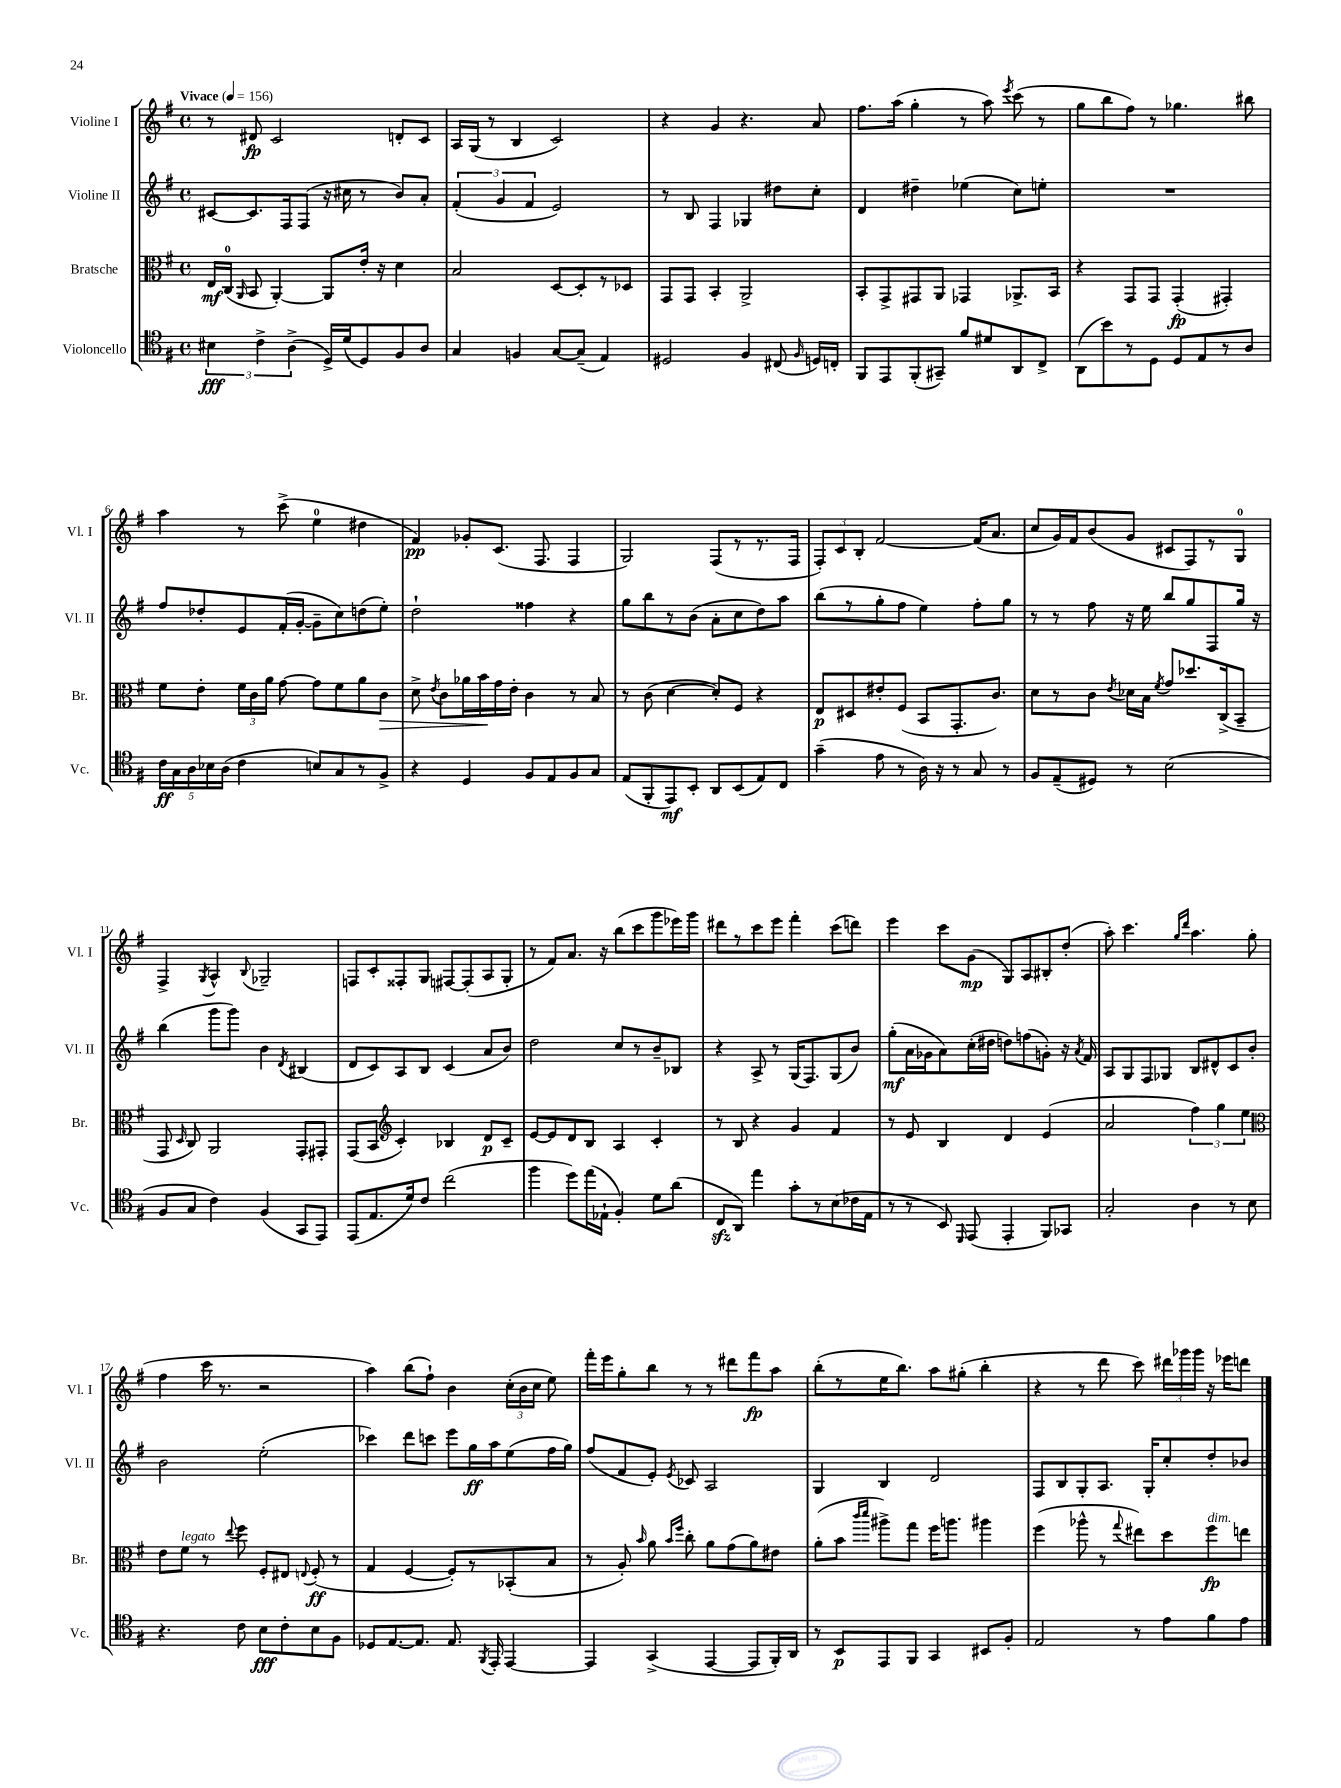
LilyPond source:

<<
\new StaffGroup <<
\new Staff = "s0" \with { instrumentName = "Violine I" shortInstrumentName = "Vl. I" } {
    \clef treble \key g \major \defaultTimeSignature \time 4/4 \tempo "Vivace" 4 = 156
    \autoBeamOff r8 dis'8\fp c'2 d'8[-. c'8] |
    a16[ g16]( r8 b4 c'2) |
    r4 g'4 r4. a'8 |
    fis''8.[ a''16]( g''4-. r8 a''8) \acciaccatura { e'''8 } c'''8( r8 |
    g''8[ b''8 fis''8]) r8 ges''4. bis''8 |
    a''4 r8 c'''8->( e''4-0 dis''4 |
    fis'4\pp) ges'8[-. c'8.]( fis8. fis4 |
    g2) fis8[( r8 r8. fis16] |
    \tuplet 3/2 { fis8[-.) c'8 b8]-. } fis'2~ fis'16[( a'8.] |
    c''8[ g'16) fis'16 b'8( g'8] cis'8[ fis8) r8 g8]-0 |
    fis4-> \acciaccatura { g8 } a4-^ \appoggiatura { b8 } ges2-- |
    f8[ c'8-. fisis8-. g8] fis8[~ fis8-.( a8 g8]-. |
    r8 fis'8[) a'8.] r16 b''8[( c'''8 g'''8 ees'''16) g'''16] |
    dis'''8[ r8 c'''8 e'''8] fis'''4-. c'''8[( d'''8]) |
    e'''4 c'''8[ g'8]\mp( g8[) a8 bis8-. d''8]-.( |
    a''8-.) c'''4. \grace { g''16[ d'''16] } a''4. g''8( |
    fis''4 c'''16 r8. r2 |
    a''4) b''8[( fis''8]-!) b'4 \tuplet 3/2 { c''16[-.( b'16 c''16] } e''8) |
    fis'''16[-. e'''16 g''8-. b''8] r8 r8 dis'''8[ fis'''8\fp a''8] |
    b''8[-.( r8 e''16 b''8.]) a''8[ gis''8]-.( b''4-. |
    r4 r8 d'''8 c'''8) \tuplet 3/2 { dis'''16[ ges'''16 ges'''16] } r16 ees'''16[ d'''8] \bar "|." |
}
\new Staff = "s1" \with { instrumentName = "Violine II" shortInstrumentName = "Vl. II" } {
    \clef treble \key g \major \defaultTimeSignature \time 4/4
    \autoBeamOff cis'8[~ cis'8. fis16 fis8]( r16 cis''16 r8 b'8[) a'8]-. |
    \tuplet 3/2 { fis'4-.( g'4 fis'4 } e'2) |
    r8 b8 fis4 ges4 dis''8[ c''8]-. |
    d'4 dis''4-- ees''4( c''8[) e''8]-. |
    R1 |
    fis''8[ des''8-. e'8 fis'16-.( g'16]~-. g'8[-- c''8) d''8( e''8]-.) |
    d''2-! fisis''4 r4 |
    g''8[ b''8 r8 b'8]( a'8[-. c''8 d''8) a''8] |
    b''8[( r8 g''8-. fis''8] e''4) fis''8[-. g''8] |
    r8 r8 fis''8 r16 e''16 b''8[ g''8 fis8 g''16] r16 |
    b''4( g'''8[ g'''8]) b'4 \acciaccatura { d'8 } bis4( |
    d'8[ c'8) a8 b8] c'4( a'8[ b'8]) |
    d''2 c''8[ r8 b'8-- bes8] |
    r4 a8-> r8 g16[( fis8.) g8( b'8]) |
    g''8[-.\mf( a'16 ges'16 a'8) c''16-.( dis''16] d''8[) f''8( g'8]-.) r16 \acciaccatura { a'8 } fis'16 |
    a8[ g8 fis8 ges8] b8[ dis'8-^ c'8 b'8]-. |
    b'2 e''2-.( |
    ces'''4) d'''8[ c'''8] e'''8[ g''16\ff a''16 e''8( fis''16 g''16]) |
    fis''8[( fis'8 e'8]-.) \acciaccatura { e'8 } ces'8 a2 |
    g4 b4 d'2 |
    fis8[ b8 g8-. a8.] g16[-. c''8-. d''8-. bes'8] \bar "|." |
}
\new Staff = "s2" \with { instrumentName = "Bratsche" shortInstrumentName = "Br." } {
    \clef alto \key g \major \defaultTimeSignature \time 4/4
    \autoBeamOff e16[\mf c16]-0( \grace { a,16 } b,8 a,4~-.) a,8[ e'16]-. r16 d'4 |
    b2 d8[~ d8-. r8 des8] |
    g,8[ g,8] b,4-. a,2-> |
    b,8[-. g,8-> gis,8 a,8] ges,4 aes,8.[-> b,16] |
    r4 g,8[ g,8] g,4-.\fp( gis,4-.) |
    fis'8[ e'8]-. \tuplet 3/2 { fis'16[ c'16 a'16] } g'8~ g'8[ fis'8 a'8 c'8]\> |
    d'8-> \acciaccatura { e'8 } c'8[ aes'16 b'16\! g'16 e'16]-. c'4 r8 b8 |
    r8 c'8( d'4~ d'8[-.) fis8] r4 |
    e8[\p dis8 eis'8-. fis8]( b,8[ g,8.-. c'8.]) |
    d'8[ r8 c'8] \acciaccatura { e'8 } des'16[ b16] \acciaccatura { fis'8 } g'8[ des''8. c16->( b,8]-- |
    g,8 \grace { d16 } c8) a,2 g,8[-. gis,8]-. |
    g,8[( b,8] \clef treble c'4-.) bes4 d'8[\p c'8]-- |
    e'8[~ e'8 d'8 b8] a4 c'4-. |
    r8 b8 r4 g'4 fis'4 |
    r8 e'8 b4 d'4 e'4( |
    a'2 \tuplet 3/2 { fis''4) g''4 e''4 } |
    \clef alto e'8[ fis'8]^\markup { \italic "legato" } r8 \appoggiatura { e''8 } fis''8 fis8[-. eis8] \appoggiatura { e8 } fis8-.\ff( r8 |
    g4 fis4~ fis8[-.) r8 bes,8-.( b8] |
    r8 a8-.) \grace { b'16 } a'8 \grace { b'16[ fis''16] } c''8-. a'8[ g'8( a'8) eis'8] |
    a'8[-.( b'8] \grace { c'''16[ d'''16] } ais''8[->) g''8] fis''16[ a''8.] ais''4 |
    fis''4( aes''8-^ r8 \appoggiatura { g''8 } eis''8[) d''8 fis''8\fp^\markup { \italic "dim." } e''8] \bar "|." |
}
\new Staff = "s3" \with { instrumentName = "Violoncello" shortInstrumentName = "Vc." } {
    \clef tenor \key g \major \defaultTimeSignature \time 4/4
    \autoBeamOff \tuplet 3/2 { bis4\fff c'4-> a4->( } d16[->) d'16( d8) fis8 a8] |
    g4 f4 g8[~ g8]--( e4) |
    dis2 fis4 cis8( \grace { fis16 } d16[) c16]-. |
    fis,8[ e,8 fis,8-.( gis,8]--) fis'8[ dis'8 a,8 c8]-> |
    a,8[( b'8) r8 d8] d8[ e8 r8 a8] |
    \tuplet 5/4 { c'16[\ff g16 a16 bes16 a16]( } c'4 b8[) g8 r8 fis8]-> |
    r4 d4 fis8[ e8 fis8 g8] |
    e8[( fis,8-. e,8\mf) b,8]-. a,8[ b,8( e8) c8] |
    g'4--( e'8 r8 a16) r16 r8 g8 r8 |
    fis8[ e8--( dis8]) r8 b2( |
    fis8[ g8] c'4) fis4( g,8[ e,8]) |
    e,8[( e8. d'16) c'8] c''2( |
    fis''4 d''8[) e''16( ees16]-! fis4-.) d'8[ a'8]( |
    c8[\sfz a,8]) e''4 g'8[-. r8 b8( ces'16 e16] |
    r8 r8 b,8) \grace { d,16 } e,8( e,4-. fis,8[) ges,8] |
    g2-. a4 r8 b8 |
    r4. c'8 b8[\fff c'8-. b8 fis8] |
    des8[ e8.~ e8.] e8. \acciaccatura { fis,8 } e,16-. e,4~ |
    e,4 g,4->( e,4~ e,8[ fis,16-.) a,16] |
    r8 b,8[\p e,8 fis,8] g,4 bis,8[ fis8]-. |
    e2 r8 e'8[ fis'8 e'8] \bar "|." |
}
>>
>>
